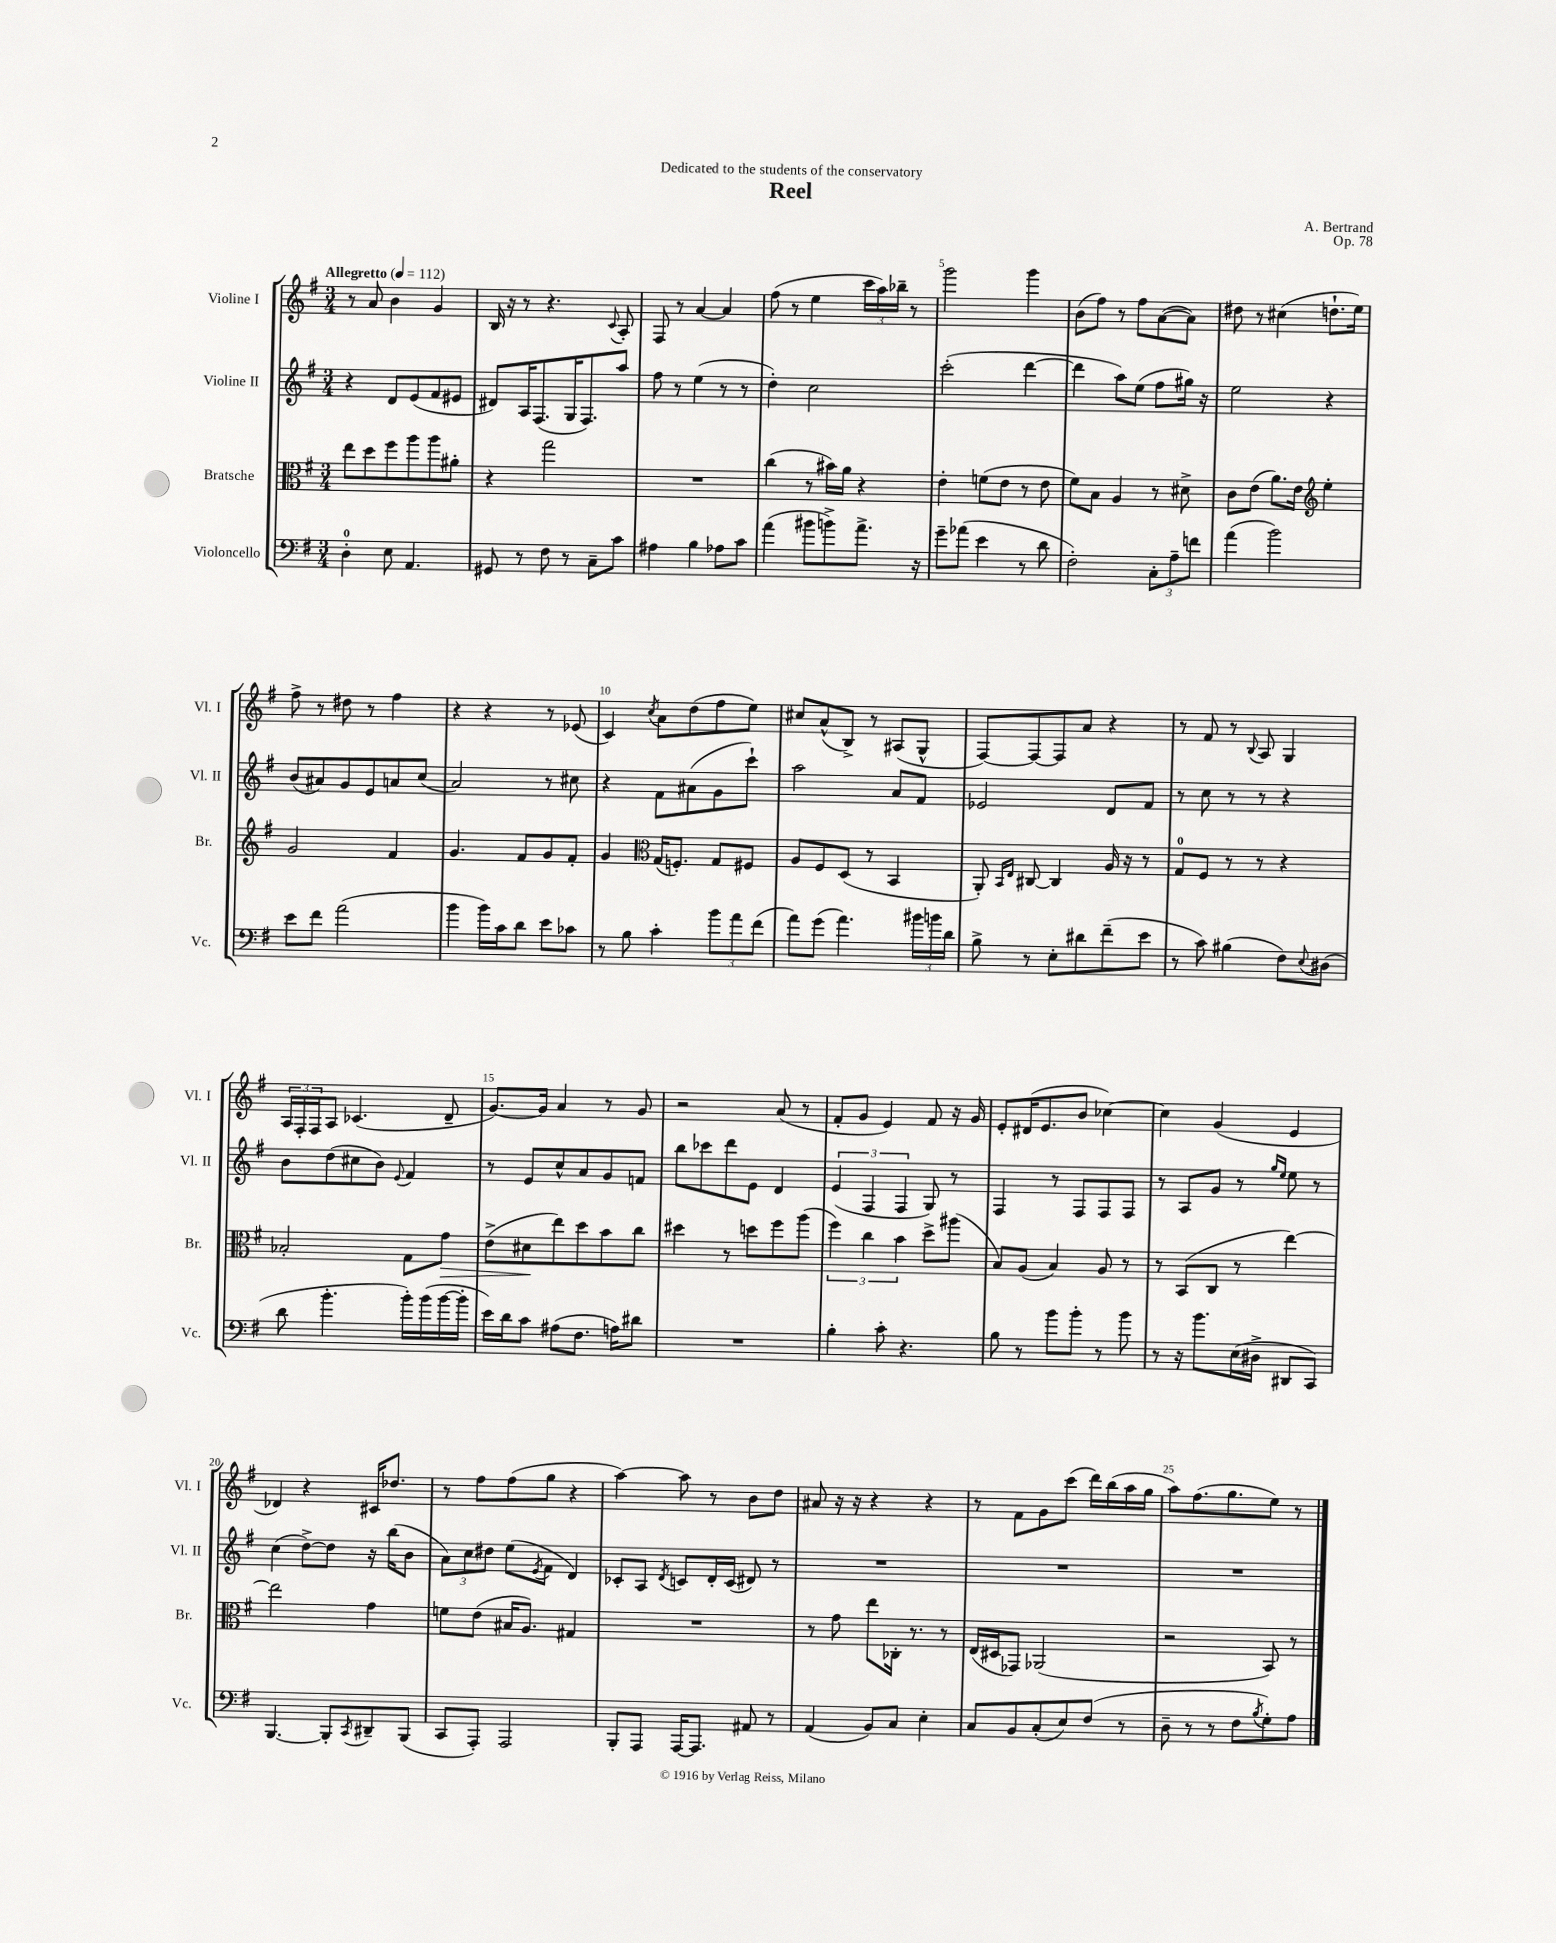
\header { title = "Reel" composer = "A. Bertrand" dedication = "Dedicated to the students of the conservatory" opus = "Op. 78" }
<<
\new StaffGroup <<
\new Staff = "s0" \with { instrumentName = "Violine I" shortInstrumentName = "Vl. I" } {
    \clef treble \key g \major \numericTimeSignature \time 3/4 \tempo "Allegretto" 4 = 112
    r8 a'8 b'4 g'4 |
    b16 r16 r8 r4. \appoggiatura { c'8 } a8-. |
    fis8 r8 a'4~ a'4 |
    fis''8( r8 e''4 \tuplet 3/2 { c'''16 a''16) bes''16-- } r8 |
    g'''2 g'''4 |
    b'8( fis''8) r8 fis''8 a'8~( a'8) |
    dis''8 r8 cis''4( d''8.-! e''16) |
    fis''8-> r8 dis''8 r8 fis''4 |
    r4 r4 r8 ees'8( |
    c'4) \acciaccatura { c''8 } a'8 d''8( fis''8 e''8) |
    cis''8 a'8-^( b8->) r8 ais8( g8-^ |
    fis8~) fis8~ fis8 a'8 r4 |
    r8 fis'8 r8 \appoggiatura { b8 } a8 g4 |
    \tuplet 3/2 { a16 fis16-. fis16 } a8 ces'4.( d'8-- |
    g'8.~) g'16 a'4 r8 g'8 |
    r2 a'8( r8 |
    fis'8-. g'8 e'4) fis'8 r16 g'16 |
    e'8-. dis'16( e'8. b'8 ces''4~) |
    ces''4 g'4( e'4 |
    des'4) r4 cis'16 des''8. |
    r8 fis''8 fis''8( g''8 r4 |
    a''4~) a''8 r8 b'8 d''8 |
    ais'8 r16 r16 r4 r4 |
    r8 fis'8 g'8 c'''8( d'''16) b''16( a''16 g''16 |
    a''8) fis''8.( g''8. e''8) r8 \bar "|." |
}
\new Staff = "s1" \with { instrumentName = "Violine II" shortInstrumentName = "Vl. II" } {
    \clef treble \key g \major \numericTimeSignature \time 3/4
    r4 d'8 e'8( fis'8 eis'8 |
    dis'8) a16 fis8.( g16 fis8.) a''8 |
    fis''8 r8 e''4( r8 r8 |
    d''4-.) c''2 |
    c'''2-.( d'''4~ |
    d'''4 a''8) e''8( fis''8 gis''16) r16 |
    e''2 r4 |
    b'8( ais'8) g'8 e'8 a'8 c''8( |
    a'2) r8 cis''8 |
    r4 fis'8 ais'8( g'8 c'''8-!) |
    a''2 a'8 fis'8 |
    ees'2 d'8 fis'8 |
    r8 c''8 r8 r8 r4 |
    b'8 d''8( cis''8 b'8) \appoggiatura { e'8 } fis'4 |
    r8 e'8 c''8-^ a'8 g'8 f'8 |
    b''8 ces'''8 d'''8 e'8 d'4 |
    \tuplet 3/2 { e'4( fis4 fis4 } g8) r8 |
    fis4 r8 fis8 fis8 fis8 |
    r8 a8 g'8 r8 \grace { g''16 e''16 } e''8 r8 |
    c''4( d''8~->) d''8 r16 b''16( b'8 |
    \tuplet 3/2 { a'8) c''8 dis''8 } e''8( \acciaccatura { e'8 } fis'8 d'4) |
    ces'8-. a8 \acciaccatura { d'8 } c'8 d'16-. c'16( dis'8) r8 |
    R2. |
    R2. |
    R2. \bar "|." |
}
\new Staff = "s2" \with { instrumentName = "Bratsche" shortInstrumentName = "Br." } {
    \clef alto \key g \major \numericTimeSignature \time 3/4
    e''8 d''8 fis''8 a''8 a''8 ais'8-. |
    r4 g''2 |
    R2. |
    c''4( r8 bis'16) a'16 r4 |
    e'4-. f'8( e'8 r8 e'8 |
    fis'8) b8 a4 r8 dis'8-> |
    c'8 e'8( a'8.) e'16 \clef treble e''4-. |
    g'2 fis'4 |
    g'4. fis'8 g'8 fis'8-. |
    g'4 \clef alto g16( f8.-.) g8 fis8 |
    a8 fis8 d8( r8 b,4 |
    a,8-.) \grace { b,16 e16 } cis8~ cis4 a16 r16 r8 |
    g8-0 fis8 r8 r8 r4 |
    bes2-. g8 g'8\> |
    e'8->( dis'8\! e''8) d''8 b'8 c''8 |
    dis''4 r8 d''8 fis''8 a''8( |
    \tuplet 3/2 { fis''4) c''4 b'4 } d''8-> ais''8( |
    b8) a8( b4) a8 r8 |
    r8 b,8( c8 r8 e''4~) |
    e''2 g'4 |
    f'8 e'8( bis16 a8.) gis4 |
    R2. |
    r8 g'8 e''8 ces16-. r8. r8 |
    e16( dis16 ges,8) aes,2( |
    r2 b,8) r8 \bar "|." |
}
\new Staff = "s3" \with { instrumentName = "Violoncello" shortInstrumentName = "Vc." } {
    \clef bass \key g \major \numericTimeSignature \time 3/4
    d4-0-. e8 a,4. |
    gis,8 r8 fis8 r8 c8-- c'8 |
    ais4 b4 aes8 c'8 |
    a'4( bis'8 b'8->) a'8.-> r16 |
    g'8-- aes'8( e'4 r8 d'8 |
    fis2-.) \tuplet 3/2 { c8-. a8-- f'8 } |
    a'4( b'2) |
    e'8 fis'8 a'2( |
    b'4 b'16) c'16 d'8 e'8 ces'8 |
    r8 b8 c'4-. \tuplet 3/2 { b'8 a'8 fis'8( } |
    a'8) g'8( a'4.) \tuplet 3/2 { bis'16 b'16 d'16 } |
    b8-> r8 e8-. dis'8 fis'8--( e'8 |
    r8 c'8) bis4( fis8) \appoggiatura { e8 } dis8( |
    d'8 b'4.-. b'16-.) b'16( b'16~ b'16-. |
    e'16) d'16 c'8 ais8( fis8. a16) dis'8 |
    R2. |
    b4-. c'8-. r4. |
    b8 r8 b'8 b'8-. r8 b'8 |
    r8 r16 b'8. e16( dis16-> dis,8 c,8) |
    b,,4.~ b,,8-. \acciaccatura { c,8 } dis,8-- b,,8( |
    c,8 a,,8-.) a,,2 |
    b,,8-. a,,8 a,,16~ a,,8. ais,8 r8 |
    a,4( b,8) c8 e4-. |
    c8 b,8 c8-.( e8) fis8( r8 |
    d8-- r8 r8 fis8 \acciaccatura { b8 } g8-.) a8 \bar "|." |
}
>>
>>
\layout { \context { \Score \override BarNumber.break-visibility = ##(#f #t #t) barNumberVisibility = #(every-nth-bar-number-visible 5) } }
